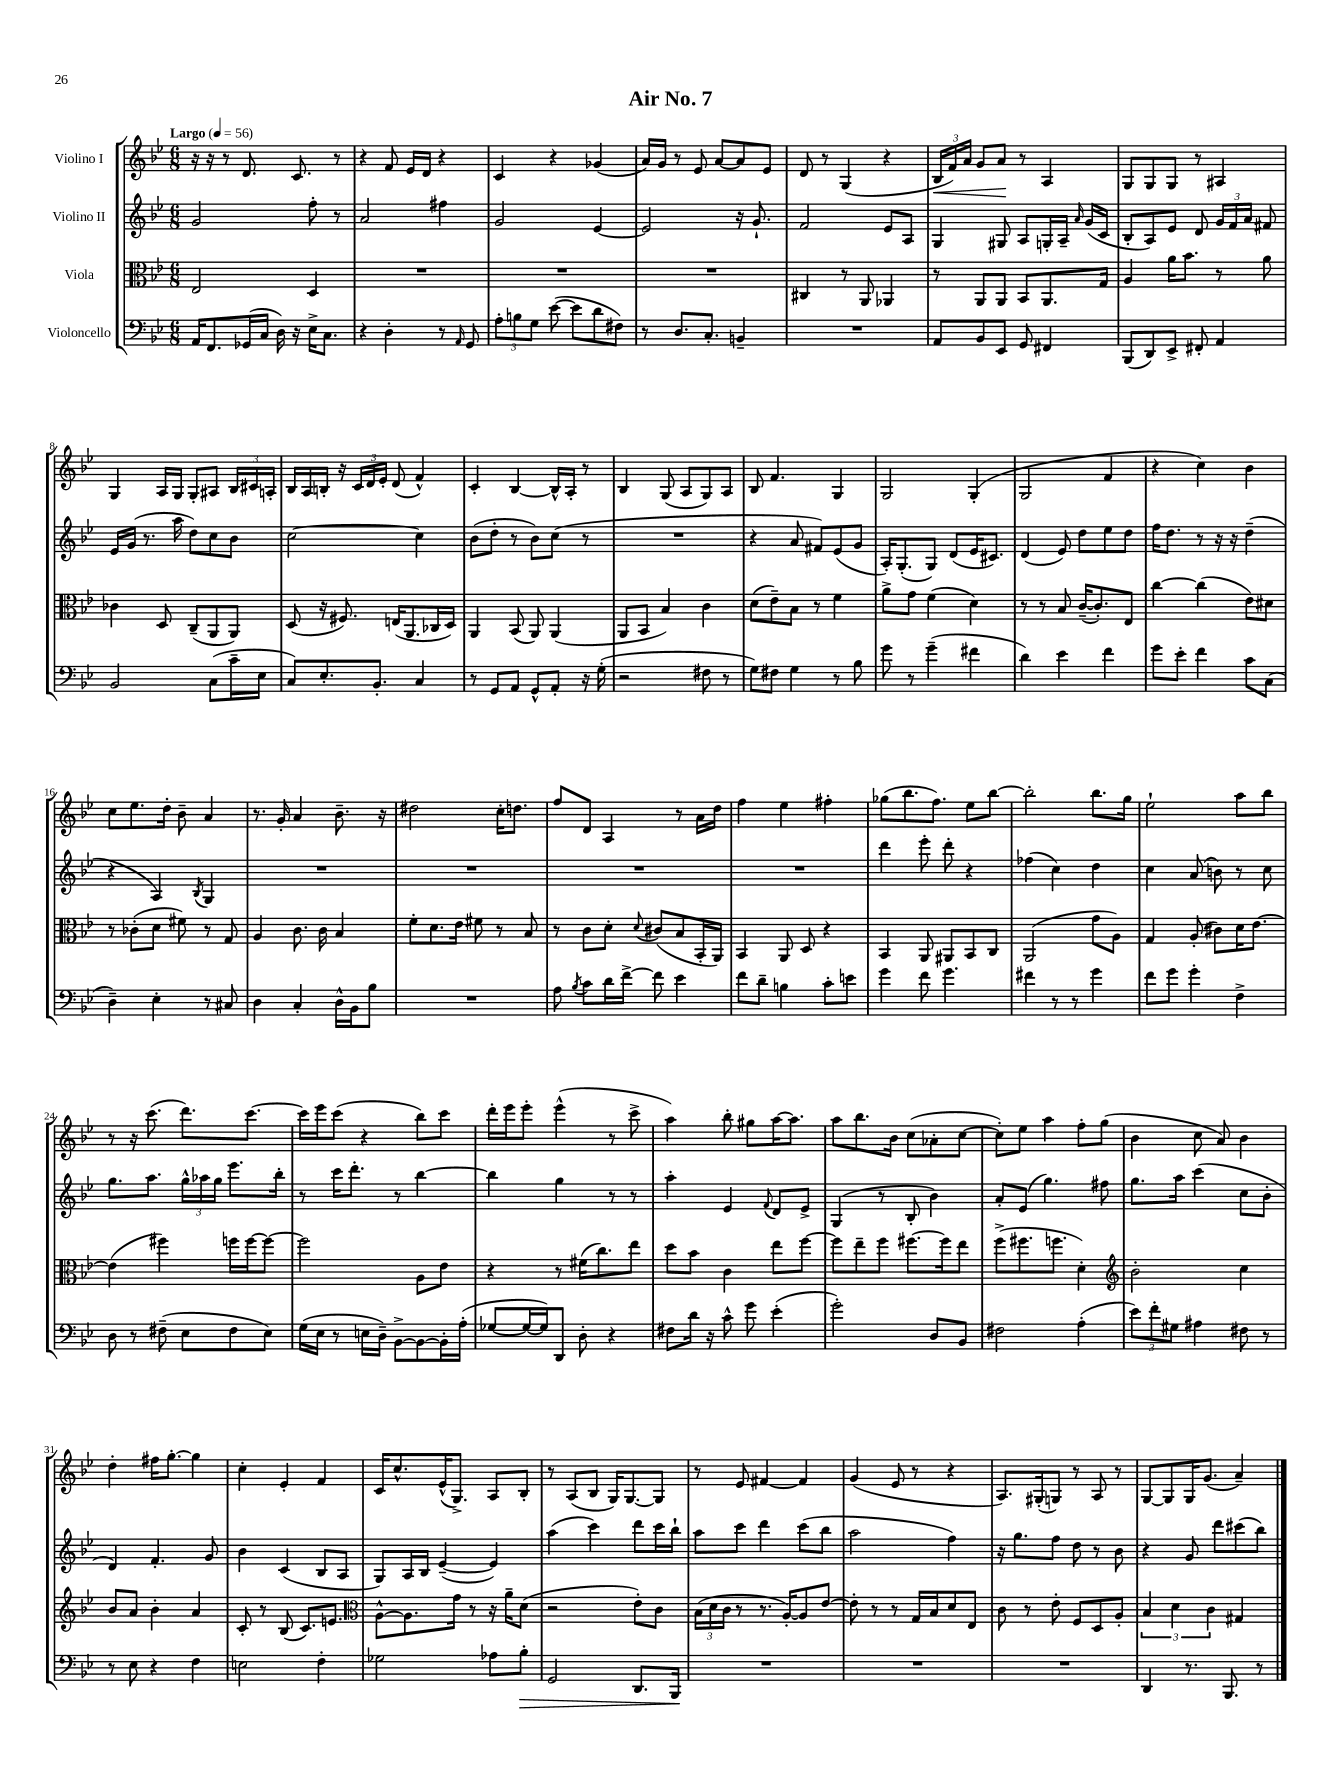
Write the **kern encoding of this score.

**kern	**kern	**kern	**kern
*staff4	*staff3	*staff2	*staff1
*clefF4	*clefC3	*clefG2	*clefG2
*k[b-e-]	*k[b-e-]	*k[b-e-]	*k[b-e-]
*M6/8	*M6/8	*M6/8	*M6/8
*MM56	*MM56	*MM56	*MM56
16AA	2E-	2g	16r
8.FF	.	.	16r
.	.	.	8r
(16GG-	.	.	8.d
16C	.	.	.
16D)	.	.	.
16r	.	.	8.c
16E-^	4D	8ff'	.
8.C	.	.	.
.	.	8r	8r
=	=	=	=
4r	2.r	2a	4r
4D'	.	.	8f
.	.	.	16e-
.	.	.	16d
8r	.	4ff#	4r
16qqAA	.	.	.
8GG	.	.	.
=	=	=	=
12A'	2.r	2g	4c
12B	.	.	.
12G	.	.	.
([8e-	.	.	4r
8e-]	.	.	.
8d	.	[4e-	(4g-
8F#)	.	.	.
=	=	=	=
8r	2.r	2e-]	16a)
.	.	.	16g
8.D	.	.	8r
.	.	.	8e-
8.C'	.	.	.
.	.	.	[8a
4BB~	.	16r	8a]
.	.	8.g`	.
.	.	.	8e-
=	=	=	=
2.r	4C#	2f	8d
.	.	.	8r
.	8r	.	(4G
.	8AA	.	.
.	4AA-	8e-	4r
.	.	8A	.
=	=	=	=
8AA	8r	4G	24B-
.	.	.	24f)
.	.	.	24a
8BB-	8AA	.	8g
8EE-	8AA	8G#	8a
8GG	8BB-	8A	8r
4FF#	8.AA	16G'	4A
.	.	16A~	.
.	.	16qqa	.
.	.	(16g	.
.	16G	16c	.
=	=	=	=
(8BBB-	4A	8B-'	8G
8DD)	.	8A)	8G
8EE-^	16a	8e-	8G
.	8.b-	.	.
8FF#'	.	8d	8r
4AA	8r	24g	4A#
.	.	24f	.
.	.	24a	.
.	8a	8f#	.
=	=	=	=
2BB-	4c-	16e-	4G
.	.	(16g	.
.	.	8.r	.
.	8D	.	16A
.	.	16aa	16G
.	(8C~	8dd)	8G'
(8C	8AA	8cc	8A#
16c~	8AA)	8b-	24B-
.	.	.	24c#
16E-	.	.	.
.	.	.	24A'
=	=	=	=
8C)	(8D	[2cc	16B-
.	.	.	16A
8.E-'	16r	.	16B'
.	8.F#)	.	16r
.	.	.	24c
.	.	.	24d
8.BB-'	.	.	.
.	.	.	24e-'
.	(16E	.	(8d
.	8.AA	.	.
4C	.	4cc]	4f^^)
.	16C-	.	.
.	16D)	.	.
=	=	=	=
8r	4AA	(8b-	4c'
8GG	.	8dd'	.
8AA	(8BB-	8r	[4B-
8GG^^	8AA)	8b-)	.
8AA'	(4AA	(8cc	16B-^^]
.	.	.	16A'
16r	.	8r	8r
(16G'	.	.	.
=	=	=	=
2r	8AA	2.r	4B-
.	8BB-	.	.
.	4B-)	.	(8G
.	.	.	8A
8F#	4c	.	8G)
8r	.	.	8A
=	=	=	=
8G)	(8d	4r	8B-
8F#	8e-~)	.	4.f
4G	8B-	8a	.
.	8r	8f#)	.
8r	4f	(8e-	4G
8B-	.	8g	.
=	=	=	=
8g	8a^	16A')	2G
.	.	(8.G'	.
8r	8g	.	.
(4g~	(4f	8G)	.
.	.	(8d	.
4f#	4d)	16e-	(4G'
.	.	8.c#)	.
=	=	=	=
4d)	8r	(4d	2G
.	8r	.	.
4e-	8B-	8e-)	.
.	([16c~	8dd	.
.	8.c'])	.	.
4f	.	8ee-	4f
.	8E-	8dd	.
=	=	=	=
8g	[4cc	16ff	4r
.	.	8.dd	.
8e-'	.	.	.
4f	(4cc]	8r	4cc)
.	.	16r	.
.	.	16r	.
8c	8e-)	(4dd~	4b-
(8C	8d#	.	.
=	=	=	=
4D~)	8r	4r	8cc
.	(8c-'	.	8.ee-
4E-'	8d	4A)	.
.	.	.	16dd'
.	8f#)	.	8b-~
.	.	8qB-	.
8r	8r	4G	4a
8C#	8G	.	.
=	=	=	=
4D	4A	2.r	8.r
.	.	.	16g'
4C'	8.c	.	4a
.	16c	.	.
16D^^	4B-	.	8.b-~
16BB-	.	.	.
8B-	.	.	.
.	.	.	16r
=	=	=	=
2.r	8f'	2.r	2dd#
.	8.d	.	.
.	16e-	.	.
.	8f#	.	.
.	8r	.	16cc'
.	.	.	8.dd
.	8B-	.	.
=	=	=	=
8A	8r	2.r	8ff
8qB-	.	.	.
8c	8c	.	8d
16d	8d'	.	4A
[16f^	.	.	.
.	8qqd	.	.
8f]	(8c#	.	.
4e-	8B-	.	8r
.	16BB-'	.	16a
.	16AA)	.	16dd
=	=	=	=
8f	4BB-	2.r	4ff
8d~	.	.	.
4B	8AA	.	4ee-
.	8D	.	.
8c'	4r	.	4ff#'
8e	.	.	.
=	=	=	=
4g	4BB-	4ddd	(8gg-
.	.	.	8.bb-
8f	8AA	8eee-'	.
.	.	.	8.ff)
4.g	8AA#	8ddd'	.
.	8BB-	4r	8ee-
.	8C	.	[8bb-
=	=	=	=
4f#	(2AA	(4ff-	2bb-']
8r	.	4cc)	.
8r	.	.	.
4g	8g	4dd	8.bb-
.	8A)	.	.
.	.	.	16gg
=	=	=	=
8f	4G	4cc	2ee-`
8g	.	.	.
4g'	(8A'	(8a	.
.	8c#)	8b)	.
4F^	16d	8r	8aa
.	[8.e-	.	.
.	.	8cc	8bb-
=	=	=	=
8D	(4e-]	8.gg	8r
8r	.	.	16r
.	.	8.aa	(8.ccc
(8F#~	4ff#)	.	.
8E-	.	24gg^^	8.ddd)
.	.	24aa-	.
.	.	24gg	.
8F#	16ff	8.eee-	.
.	[16ff	.	[8.ccc
8E-)	8ff_	.	.
.	.	16bb-'	.
=	=	=	=
(16G	2ff]	8r	16ccc]
16E-	.	.	16eee-
8r	.	16ccc	(8ccc
.	.	8.ddd'	.
16E	.	.	4r
16D~)	.	.	.
[8BB-^	.	8r	.
8BB-_	8A	[4bb-	8bb-)
16BB-']	8e-	.	8ccc
(16A'	.	.	.
=	=	=	=
[8G-	4r	4bb-]	16ddd'
.	.	.	16eee-
16G-_	.	.	8eee-'
16G-])	.	.	.
8DD	8r	4gg	(4eee-^^
8D'	(16f#	.	.
.	8.cc)	.	.
4r	.	8r	8r
.	8ee-	8r	8ccc^
=	=	=	=
8F#	8dd	4aa'	4aa)
16d	8b-	.	.
16r	.	.	.
8c^^	4c	4e-	8bb-'
8g	.	.	8gg#
.	.	8qqf	.
(4e-'	8ee-	8d	[16aa
.	.	.	8.aa]
.	[8ff	8e-^	.
=	=	=	=
2g')	8ff]	(4G	8aa
.	8ee-~	.	8.bb-
.	8ff	8r	.
.	.	.	16b-
.	[8.ff#	8B-'	(8cc
8D	.	4b-)	8a-'
.	16ff#]	.	.
8BB-	8ee-	.	[8cc
=	=	=	=
2F#	(8ff^	8a'	8cc'])
.	8.ff#	(8e-	8ee-
.	.	4.gg)	4aa
.	8.ff	.	.
(4A'	4d')	.	8ff'
.	.	8ff#	(8gg
=	=	=	=
*	*clefG2	*	*
12e-)	2b-'	8.gg	4b-
12f'	.	.	.
12G#	.	.	.
.	.	16aa	.
4A#	.	(4ccc	8cc
.	.	.	8a)
8F#	4cc	8cc	4b-
8r	.	8b-'	.
=	=	=	=
8r	8b-	4d)	4dd'
8E-	8a	.	.
4r	4b-'	4.f'	16ff#
.	.	.	[8.gg'
4F	4a	.	4gg]
.	.	8g	.
=	=	=	=
2E	8c'	4b-	4cc'
.	8r	.	.
.	(8B-	(4c	4e-'
.	8.c)	.	.
4F'	.	8B-	4f
.	8.e	.	.
.	.	8A	.
=	=	=	=
*	*clefC3	*	*
2G-	[8A^^	8G)	16c
.	.	.	8.cc^^
.	8.A]	16A	.
.	.	16B-	.
.	.	([4e-~	(16e-^^
.	16g	.	8.G^)
.	8r	.	.
8A-	16r	4e-])	8A
.	16a~	.	.
8B-'	(8d	.	8B-'
=	=	=	=
2GG	2r	(4aa	8r
.	.	.	(8A
.	.	4ccc)	8B-
.	.	.	16G)
.	.	.	[8.G
8.DD	8e-')	8ddd	.
.	8c	16ccc	8G]
16BBB-	.	16bb-`	.
=	=	=	=
2.r	(24B-	8aa	8r
.	24d	.	.
.	24c	.	.
.	8r	8ccc	8e-
.	8.r	4ddd	[4f#
.	[16A')	.	.
.	8A]	(8ccc	4f#]
.	[8e-	8bb-	.
=	=	=	=
2.r	8e-']	2aa	(4g
.	8r	.	.
.	8r	.	8e-
.	16G	.	8r
.	16B-	.	.
.	8d	4ff)	4r
.	8E-	.	.
=	=	=	=
2.r	8c	16r	8.A)
.	.	8.gg	.
.	8r	.	.
.	.	.	(16G#'
.	8e-'	8ff	8G)
.	8F	8dd	8r
.	8D	8r	8A
.	8A'	8b-	8r
=	=	=	=
4DD	6B-	4r	[8G
.	.	.	8G]
.	6d	.	.
8.r	.	8g	16G
.	.	.	(8.g
.	6c	.	.
.	.	8ddd	.
8.BBB-	.	.	.
.	4G#	(8ccc#	4a~)
8r	.	8bb-)	.
==	==	==	==
*-	*-	*-	*-
